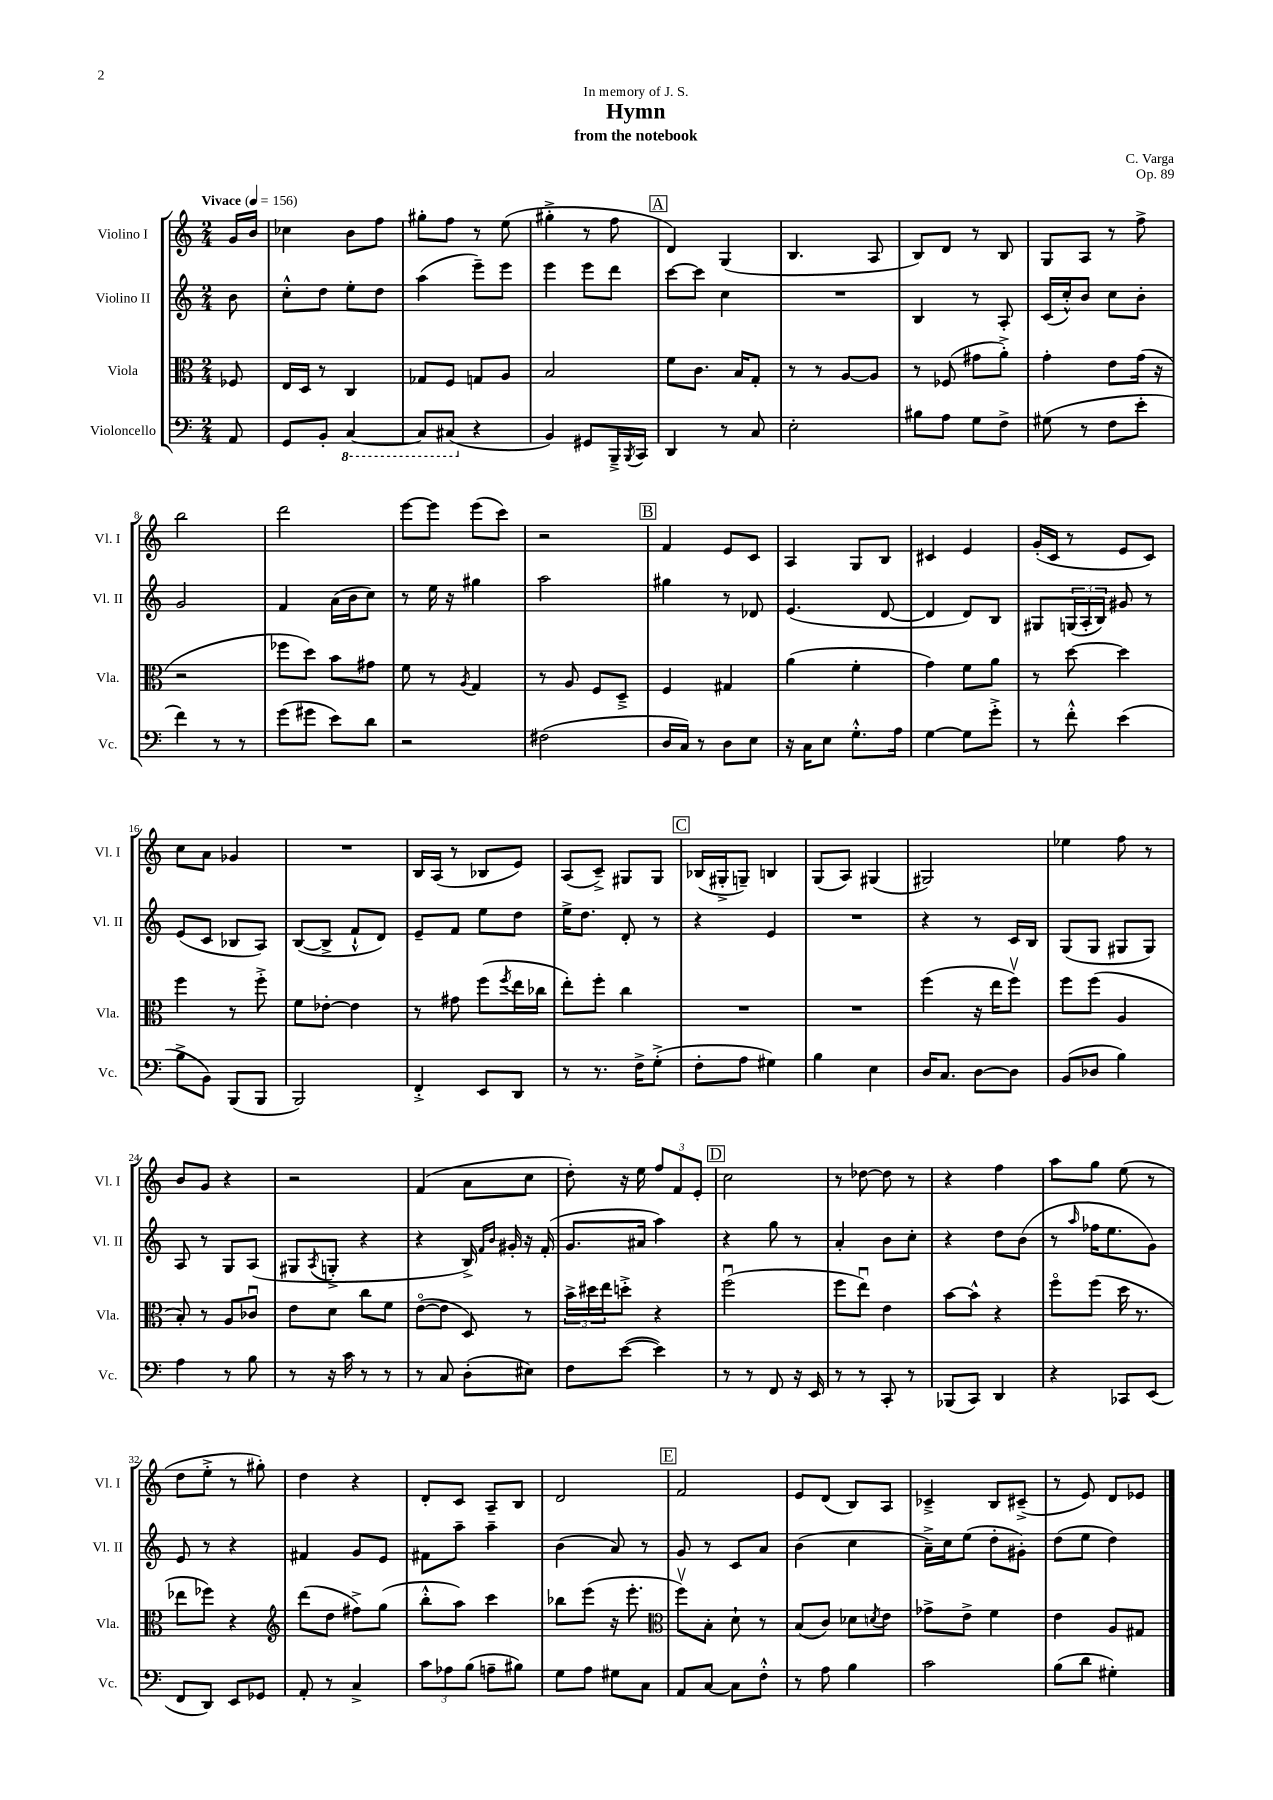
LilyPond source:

\header { title = "Hymn" composer = "C. Varga" subtitle = "from the notebook" dedication = "In memory of J. S." opus = "Op. 89" }
<<
\new StaffGroup <<
\new Staff = "s0" \with { instrumentName = "Violino I" shortInstrumentName = "Vl. I" } {
    \clef treble \key c \major \numericTimeSignature \time 2/4 \partial 8 \tempo "Vivace" 4 = 156
    g'16 b'16 |
    ces''4 b'8 f''8 |
    gis''8-. f''8 r8 e''8( |
    gis''4-.-> r8 f''8 |
    \mark \markup { \box "A" } d'4) g4( |
    b4. a8 |
    b8) d'8 r8 b8 |
    g8 a8 r8 f''8-> |
    b''2 |
    d'''2 |
    e'''8~ e'''8 e'''8( c'''8) |
    r2 |
    \mark \markup { \box "B" } f'4 e'8 c'8 |
    a4 g8 b8 |
    cis'4 e'4 |
    g'16-.( c'16 r8 e'8 c'8) |
    c''8 a'8 ges'4 |
    R2 |
    b16 a16( r8 bes8 e'8) |
    a8( c'8--->) gis8 gis8 |
    \mark \markup { \box "C" } bes16( gis16-.-> g8--) b4 |
    g8( a8) gis4( |
    gis2) |
    ees''4 f''8 r8 |
    b'8 g'8 r4 |
    r2 |
    f'4( a'8 c''8 |
    d''8-.) r16 e''16 \tuplet 3/2 { f''8 f'8 e'8-. } |
    \mark \markup { \box "D" } c''2 |
    r8 des''8~ des''8 r8 |
    r4 f''4 |
    a''8 g''8 e''8( r8 |
    d''8 e''8-.-> r8 gis''8-.) |
    d''4 r4 |
    d'8-. c'8 a8-- b8 |
    d'2 |
    \mark \markup { \box "E" } f'2 |
    e'8 d'8( b8) a8 |
    ces'4---> b8 cis'8--->( |
    r8 e'8) d'8 ees'8 \bar "|." |
}
\new Staff = "s1" \with { instrumentName = "Violino II" shortInstrumentName = "Vl. II" } {
    \clef treble \key c \major \numericTimeSignature \time 2/4 \partial 8
    b'8 |
    c''8-.-^ d''8 e''8-. d''8 |
    a''4( e'''8--) e'''8 |
    e'''4 e'''8 d'''8 |
    \mark \markup { \box "A" } c'''8~ c'''8 c''4 |
    R2 |
    b4 r8 a8-. |
    c'16( c''16-.-^) b'8 c''8 b'8-. |
    g'2 |
    f'4 a'16( b'16 c''8) |
    r8 e''16 r16 gis''4 |
    a''2 |
    \mark \markup { \box "B" } gis''4 r8 des'8 |
    e'4.( d'8~ |
    d'4 d'8) b8 |
    gis8 \tuplet 3/2 { g16( a16-. b16) } gis'8 r8 |
    e'8( c'8 bes8 a8) |
    b8~( b8-> f'8-!-^ d'8) |
    e'8-- f'8 e''8 d''8 |
    e''16-> d''8. d'8-. r8 |
    \mark \markup { \box "C" } r4 e'4 |
    R2 |
    r4 r8 c'16 b16 |
    g8( g8 gis8 gis8) |
    a8 r8 g8 a8( |
    gis8 \acciaccatura { a8 } g8-.-> r4 |
    r4 b16->) \grace { f'16 b'16 } gis'16-. r16 f'16-.( |
    g'8. ais'16 a''4) |
    \mark \markup { \box "D" } r4 g''8 r8 |
    a'4-. b'8 c''8-. |
    r4 d''8 b'8( |
    r8 \grace { a''16 } fes''16 e''8. g'8) |
    e'8 r8 r4 |
    fis'4 g'8 e'8 |
    fis'8 a''8-- a''4-- |
    b'4( a'8) r8 |
    \mark \markup { \box "E" } g'8 r8 c'8 a'8 |
    b'4( c''4 |
    a'16--->) c''16 e''8( d''8-. gis'8-.) |
    d''8( e''8 d''4) \bar "|." |
}
\new Staff = "s2" \with { instrumentName = "Viola" shortInstrumentName = "Vla." } {
    \clef alto \key c \major \numericTimeSignature \time 2/4 \partial 8
    fes8 |
    e16 d16 r8 c4 |
    ges8 f8 g8 a8 |
    b2 |
    \mark \markup { \box "A" } f'8 c'8. b16 g8-. |
    r8 r8 a8~ a8 |
    r8 fes8( gis'8 a'8-.->) |
    g'4-. e'8 g'16( r16 |
    r2 |
    fes''8 d''8) b'8 gis'8 |
    f'8 r8 \acciaccatura { a8 } g4 |
    r8 a8 f8 d8---> |
    \mark \markup { \box "B" } f4 gis4 |
    a'4( f'4-. |
    g'4) f'8 a'8 |
    r8 d''8~ d''4 |
    f''4 r8 f''8-.-> |
    f'8 ees'8~-. ees'4 |
    r8 gis'8 f''8( \acciaccatura { f''8 } e''16 ces''16 |
    e''8-.) f''8-. c''4 |
    \mark \markup { \box "C" } R2 |
    R2 |
    f''4( r16 e''16 f''8\upbow) |
    f''8 f''8( a4 |
    b8-.) r8 a8 ces'8\downbow |
    e'8 d'8 c''8 f'8 |
    e'8~\flageolet( e'8 d8) r8 |
    \tuplet 3/2 { b'16-> dis''16 e''16 } d''8-.-> r4 |
    \mark \markup { \box "D" } f''2\downbow( |
    f''8 e''8\downbow) e'4 |
    b'8~ b'8-^ r4 |
    f''8\flageolet f''8( d''16 r8. |
    ees''8 fes''8) r4 |
    \clef treble d'''8( d''8 fis''8->) g''8( |
    b''8-.-^ a''8) c'''4 |
    bes''8 e'''8( r16 e'''8.-. |
    \mark \markup { \box "E" } \clef alto f''8\upbow) b8-. d'8-! r8 |
    b8( c'8) des'8 \acciaccatura { d'8 } e'8 |
    ges'8-> e'8-> f'4 |
    e'4 a8 gis8 \bar "|." |
}
\new Staff = "s3" \with { instrumentName = "Violoncello" shortInstrumentName = "Vc." } {
    \clef bass \key c \major \numericTimeSignature \time 2/4 \partial 8
    a,8 |
    g,8 b,8-. \ottava #-1 c,4~ |
    c,8 cis,8( \ottava #0 r4 |
    b,4) gis,8 b,,16---> \acciaccatura { b,,8 } c,16 |
    \mark \markup { \box "A" } d,4 r8 c8 |
    e2-. |
    bis8 a8 g8 f8-> |
    gis8( r8 f8 e'8-. |
    f'4) r8 r8 |
    g'8( gis'8 e'8) d'8 |
    r2 |
    fis2( |
    \mark \markup { \box "B" } d16 c16) r8 d8 e8 |
    r16 c16 e8 g8.-.-^ a16 |
    g4~ g8 g'8-.-> |
    r8 f'8-.-^ e'4( |
    b8-> b,8) b,,8( b,,8 |
    b,,2) |
    f,4-.-> e,8 d,8 |
    r8 r8. f16-> g8-.->( |
    \mark \markup { \box "C" } f8-. a8 gis4) |
    b4 e4 |
    d16 c8. d8~ d8 |
    b,8( des8 b4) |
    a4 r8 b8 |
    r8 r16 c'16 r8 r8 |
    r8 c8 d8-.( eis8) |
    f8 e'8~( e'4) |
    \mark \markup { \box "D" } r8 r8 f,8 r16 e,16 |
    r8 r8 c,8-. r8 |
    bes,,8( c,8) d,4 |
    r4 ces,8 e,8( |
    f,8 d,8) e,8 ges,8 |
    a,8-. r8 c4-> |
    \tuplet 3/2 { c'8 aes8 b8( } a8-- bis8) |
    g8 a8 gis8 c8 |
    \mark \markup { \box "E" } a,8 c8~ c8 f8-.-^ |
    r8 a8 b4 |
    c'2 |
    b8( d'8 gis4-.) \bar "|." |
}
>>
>>
